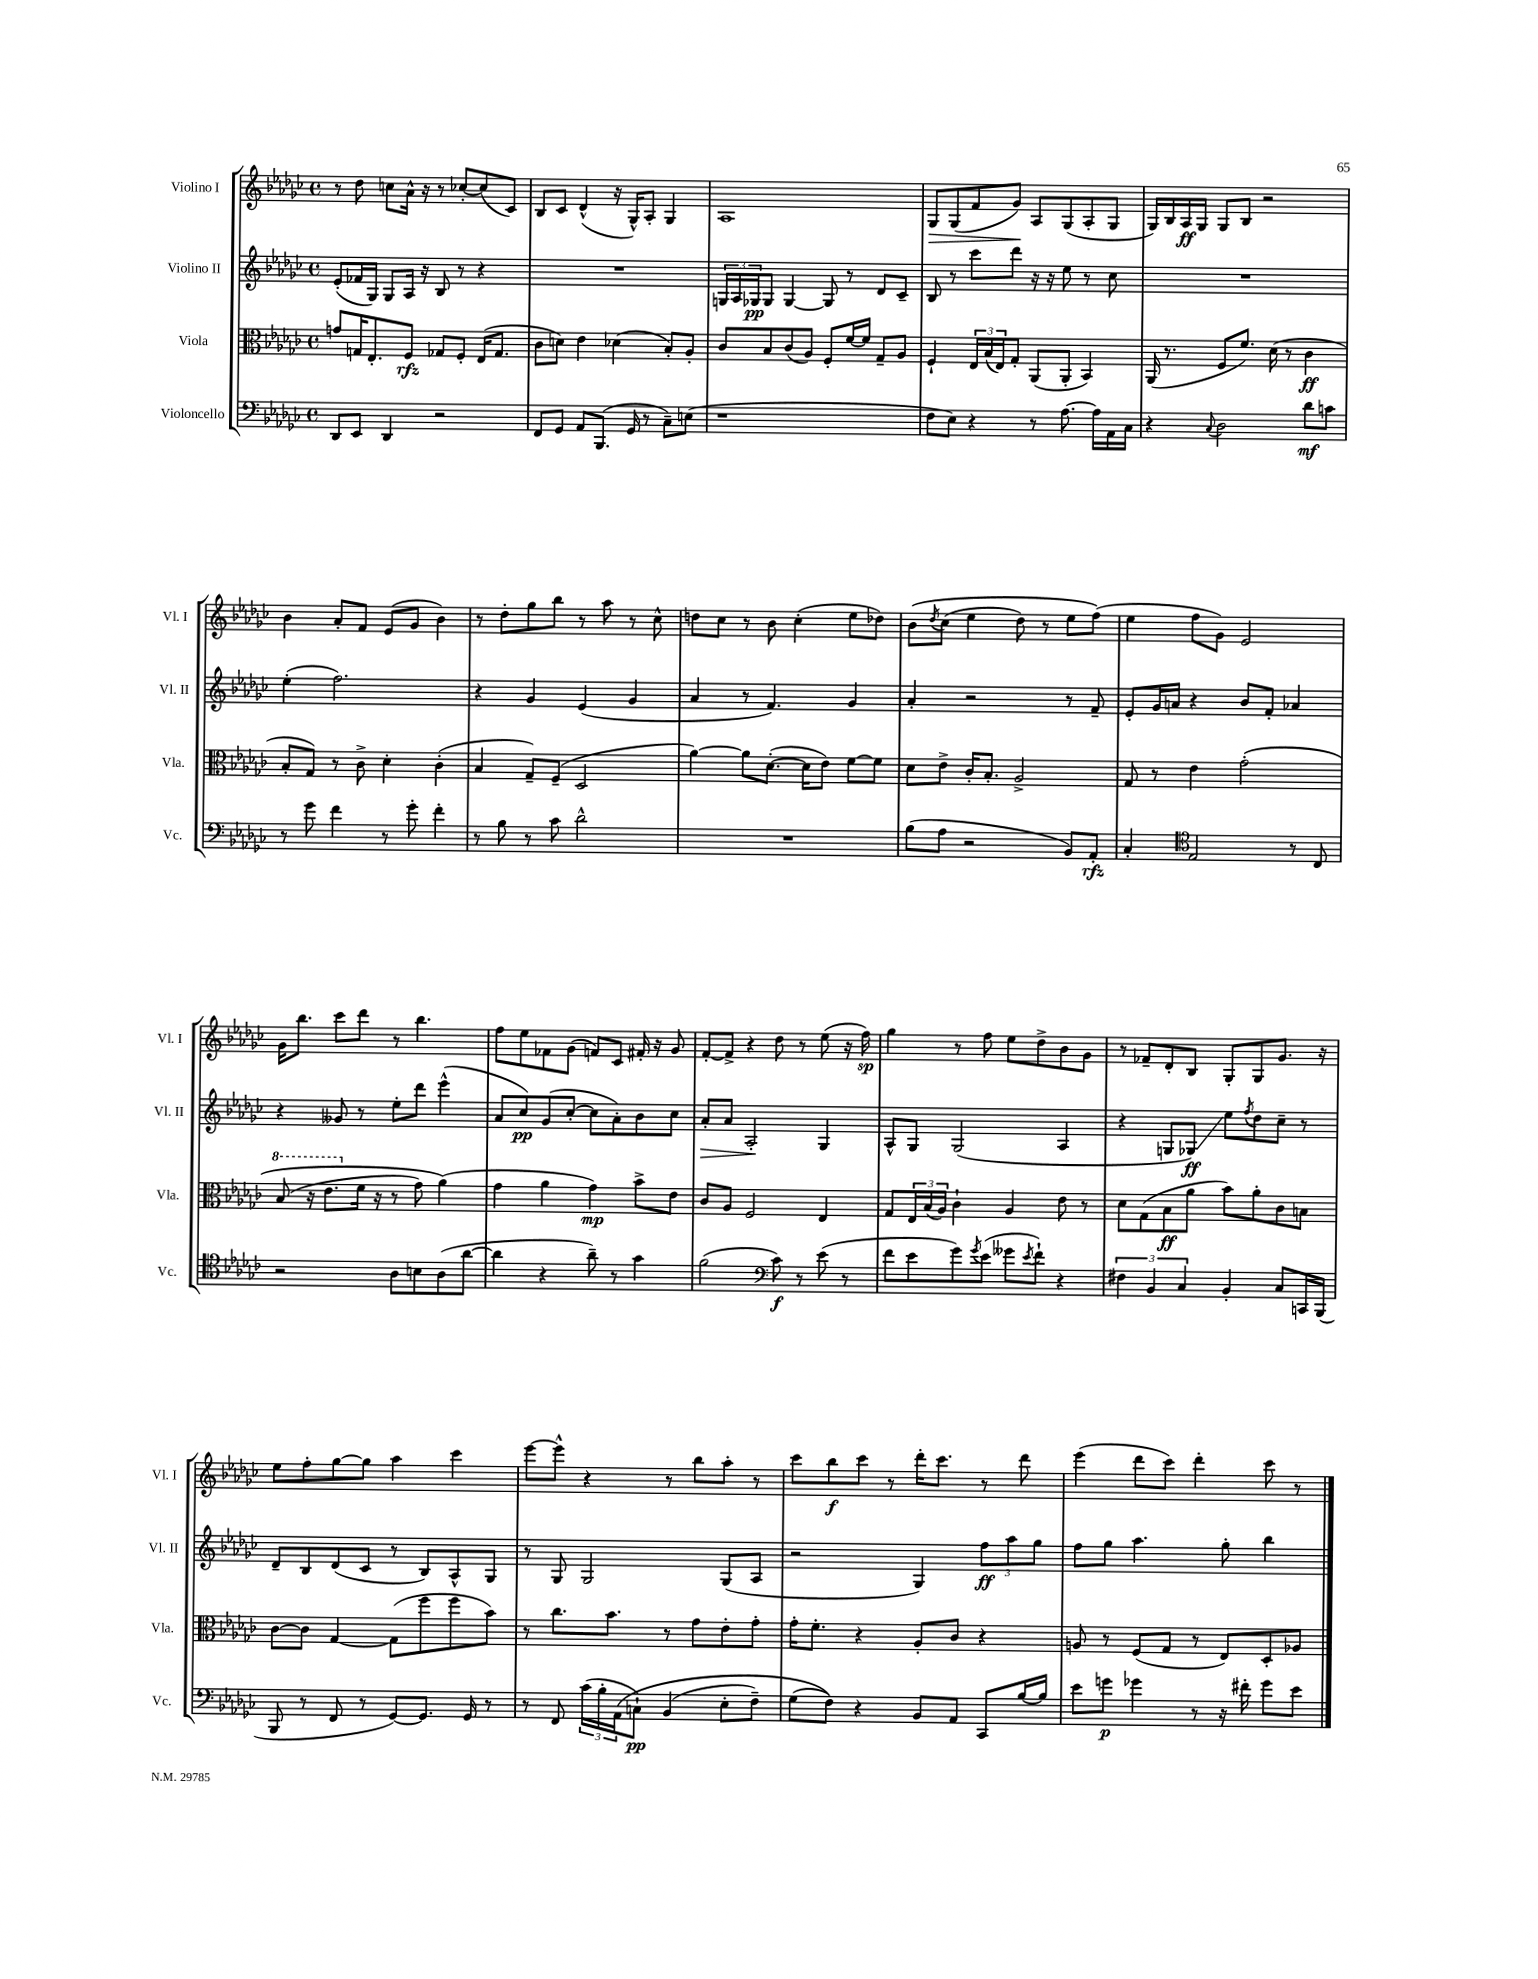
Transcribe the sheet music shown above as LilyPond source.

<<
\new StaffGroup <<
\new Staff = "s0" \with { instrumentName = "Violino I" shortInstrumentName = "Vl. I" } {
    \clef treble \key ges \major \defaultTimeSignature \time 4/4
    r8 des''8 c''8 aes'16-^ r16 r8 ces''8~-. ces''8( ces'8) |
    bes8 ces'8 des'4-^( r16 ges16-^) aes8-. ges4 |
    aes1 |
    ges8\> ges8( f'8 ges'8\!) aes8 ges8( aes8-. ges8 |
    ges16) bes16 aes16\ff ges16 ges8 bes8 r2 |
    bes'4 aes'8-. f'8 ees'8( ges'8 bes'4) |
    r8 des''8-. ges''8 bes''8 r8 aes''8 r8 ces''8-^ |
    d''8 ces''8 r8 bes'8 ces''4-.( ees''8 des''8) |
    bes'8\( \acciaccatura { des''8 } ces''8( ees''4 des''8) r8 ees''8 f''8(\) |
    ees''4 f''8 ges'8) ees'2 |
    ges'16 bes''8. ces'''8 des'''8 r8 bes''4. |
    f''8 ees''8 fes'8 ges'8( f'8) ces'8 fis'16-. r16 ges'8 |
    f'8~-. f'8-> r4 des''8 r8 ees''8( r16 f''16\sp) |
    ges''4 r8 f''8 ees''8 des''8-> bes'8 ges'8 |
    r8 fes'8-- des'8-. bes8 ges8-. ges8 ges'8. r16 |
    ees''8 f''8-. ges''8~ ges''8 aes''4 ces'''4 |
    ees'''8~ ees'''8-^ r4 r8 bes''8 aes''8-. r8 |
    ces'''8 bes''8\f ces'''8 r8 des'''16-. ces'''8. r8 des'''8 |
    ees'''4( des'''8 ces'''8) des'''4-. ces'''8 r8 \bar "|." |
}
\new Staff = "s1" \with { instrumentName = "Violino II" shortInstrumentName = "Vl. II" } {
    \clef treble \key ges \major \defaultTimeSignature \time 4/4
    ees'8-.( fes'16 ges16) ges8 aes16 r16 bes8 r8 r4 |
    R1 |
    \tuplet 3/2 { g16 aes16 ges16\pp } ges8 ges4~ ges8 r8 des'8 ces'8-- |
    bes8 r8 ces'''8 des'''8 r16 r16 ees''8 r8 ces''8 |
    R1 |
    ees''4-.( f''2.) |
    r4 ges'4 ees'4( ges'4 |
    aes'4 r8 f'4.) ges'4 |
    aes'4-. r2 r8 f'8-- |
    ees'8-. ges'16 a'16 r4 bes'8 f'8-. aes'4 |
    r4 geses'8 r8 ees''8-. des'''8 ees'''4-^( |
    aes'8 ces''8\pp) ges'8( ces''8~-. ces''8 aes'8-.) bes'8 ces''8 |
    aes'8-.\> aes'8 aes2-.\! ges4 |
    aes8-^ ges8 ges2( aes4 |
    r4 g8 ges8\glissando\ff) ees''8 \acciaccatura { f''8 } des''8 ces''8-- r8 |
    des'8-- bes8 des'8( ces'8 r8 bes8) aes8-^ ges8 |
    r8 ges8 ges2 ges8( aes8 |
    r2 ges4) \tuplet 3/2 { f''8\ff aes''8 ges''8 } |
    f''8 ges''8 aes''4. ges''8-. bes''4 \bar "|." |
}
\new Staff = "s2" \with { instrumentName = "Viola" shortInstrumentName = "Vla." } {
    \clef alto \key ges \major \defaultTimeSignature \time 4/4
    g'8 g16 ees8.-. f8\rfz ges8 f8-. ees16( ges8. |
    ces'8 d'8) ees'4 des'4( bes8-.) aes8-. |
    ces'8 bes8 ces'8( aes8) f8-. f'16~ f'16 ges8-- aes8 |
    f4-! \tuplet 3/2 { ees16 bes16( ees16) } ges8-. aes,8( aes,8-. bes,4) |
    aes,16( r8. f8 f'8.) des'16( r8 ces'4\ff |
    bes8-. ges8) r8 ces'8-> des'4-. ces'4-.( |
    bes4 ges8--) f8--( des2 |
    aes'4~) aes'8 des'8.~-.( des'16 ees'8) f'8~ f'8 |
    des'8 ees'8-> ces'16-. bes8.-. aes2-> |
    ges8 r8 ees'4 ges'2-.\( |
    \ottava #1 bes'8( r16 ees''8. \ottava #0 f'16 r16 r8 ges'8) aes'4(\) |
    ges'4 aes'4 ges'4\mp) bes'8-> ees'8 |
    ces'8 aes8 f2 ees4 |
    ges8 \tuplet 3/2 { ees16 bes16( aes16) } ces'4-! aes4 ees'8 r8 |
    des'8 ges8( bes8\ff aes'8 bes'8) aes'8-. ces'8 b8 |
    ces'8~ ces'8 ges4~ ges8( f''8 f''8 bes'8) |
    r8 ces''8. bes'8. r8 ges'8 ees'8-. ges'8-. |
    ges'16-. f'8.-. r4 aes8-. ces'8 r4 |
    a8 r8 f8( ges8 r8 ees8) des8-. aes8 \bar "|." |
}
\new Staff = "s3" \with { instrumentName = "Violoncello" shortInstrumentName = "Vc." } {
    \clef bass \key ges \major \defaultTimeSignature \time 4/4
    des,8 ees,8 des,4 r2 |
    f,8 ges,8 aes,8 bes,,8.( ges,16 r8 ces8--) e8( |
    r1 |
    f8 ees8) r4 r8 aes8.~ aes16 aes,16 ces16 |
    r4 \appoggiatura { ces8 } des2 des'8\mf c'8 |
    r8 ges'8 f'4 r8 ges'8-. f'4-. |
    r8 bes8 r8 ces'8 des'2-^ |
    R1 |
    bes8( aes8 r2 bes,8) aes,8-.\rfz |
    ces4-. \clef tenor ees2 r8 ces8 |
    r2 aes8 b8 aes8( aes'8~ |
    aes'4 r4 aes'8--) r8 ges'4 |
    f'2( \clef bass ces'8\f) r8 ees'8( r8 |
    f'8 ees'8 ges'8) \acciaccatura { ges'8 } ees'8( geses'8 \acciaccatura { ees'8 } f'8-!) r4 |
    \tuplet 3/2 { fis4 bes,4 ces4 } bes,4-. ces8 c,16 bes,,16( |
    bes,,8 r8 f,8 r8 ges,8~) ges,8. ges,16 r8 |
    r8 f,8 \tuplet 3/2 { ces'16( bes16-. aes,16\( } c8-!\pp) bes,4( ees8-. f8--) |
    ges8( f8)\) r4 bes,8 aes,8 ces,8 bes16~ bes16 |
    ees'8 g'8\p ges'4 r8 r16 fis'16-. ges'8 ees'8 \bar "|." |
}
>>
>>
\layout { \context { \Score \remove "Bar_number_engraver" } }
